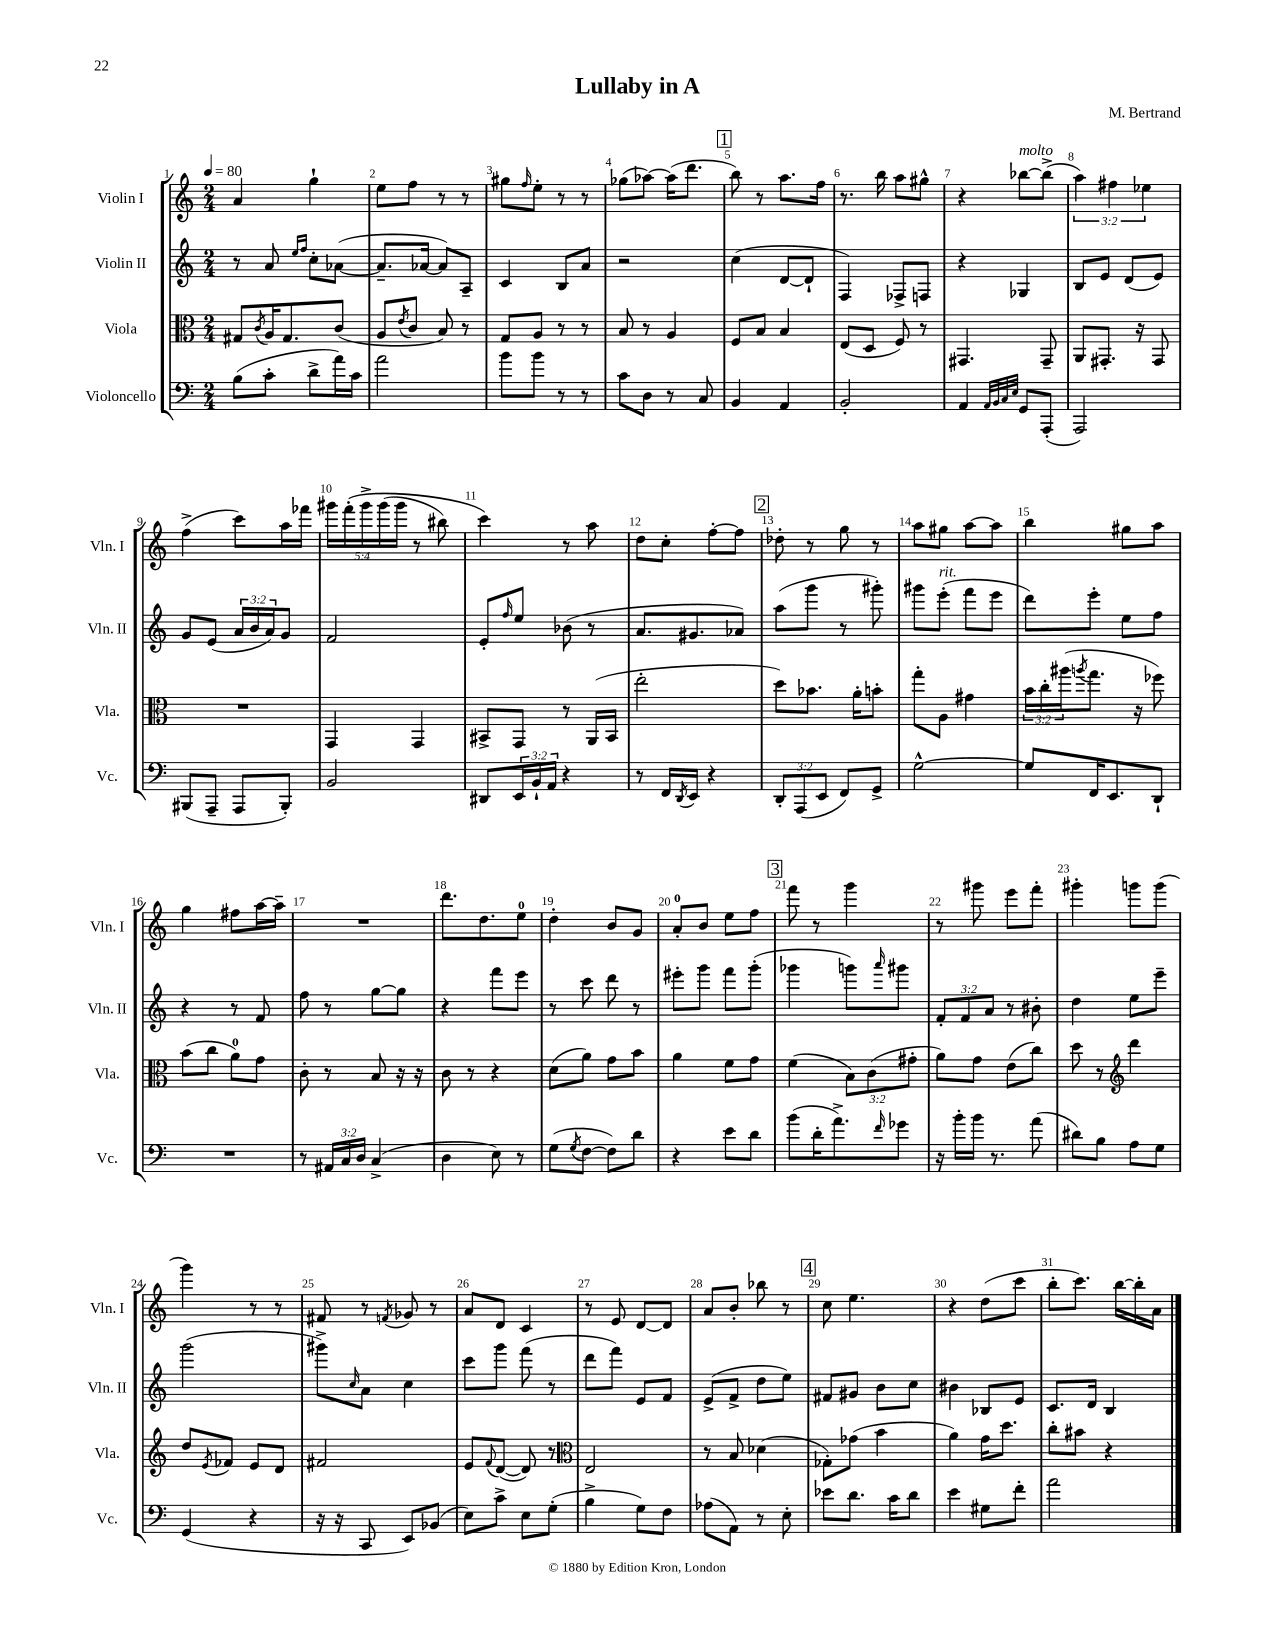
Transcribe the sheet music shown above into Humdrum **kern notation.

**kern	**kern	**kern	**kern
*part4	*part3	*part2	*part1
*staff4	*staff3	*staff2	*staff1
*I"Violoncello	*I"Viola	*I"Violin II	*I"Violin I
*I'Vc.	*I'Vla.	*I'Vln. II	*I'Vln. I
*clefF4	*clefC3	*clefG2	*clefG2
*k[]	*k[]	*k[]	*k[]
*M2/4	*M2/4	*M2/4	*M2/4
*MM80	*MM80	*MM80	*MM80
=1	=1	=1	=1
(8B\L	8G#X/L	8r	4a/
.	8qc/	.	.
8c'\J	16A/K	8a/	.
.	8.G#/	.	.
.	.	16qqee/LL	.
.	.	16qqff/JJ	.
8d^\L	.	8cc'\L	4gg`\
16a\L)	(8c/J	([8a-X\J	.
16c\JJ	.	.	.
=2	=2	=2	=2
2a\	8A/L	8.a-~/L]	8ee\L
.	8qe/	.	.
.	8c/J	.	8ff\J
.	.	[16a-X/Jk	.
.	8B/)	8a-/L])	8r
.	8r	8A~/J	8r
=3	=3	=3	=3
8b\L	8G/L	4c/	8gg#X\L
.	.	.	16qqff/
8b\J	8A/J	.	8ee'\J
8r	8r	8B/L	8r
8r	8r	8a/J	8r
=4	=4	=4	=4
8c\L	8B/	2r	(8gg-X\L
8D\J	8r	.	[8aa-X\J)
8r	4A/	.	(16aa-\KL]
.	.	.	8.ddd\J
8C/	.	.	.
!!LO:REH:place=s1:t=1
=5	=5	=5	=5
4BB/	8F/L	(4cc\	8bb\)
.	8B/J	.	8r
4AA/	4B/	[8d/L	8.aa\L
.	.	8d`/J]	.
.	.	.	16ff\Jk
=6	=6	=6	=6
2BB'/	(8E/L	4F/)	8.r
.	8D/J	.	.
.	.	.	16bb\
.	8F/)	8F-X^/L	8aa\L
.	8r	8Fn/J	8gg#X^^\J
=7	=7	=7	=7
4AA/	4.GG#X/	4r	4r
32qqAA/LLL	.	.	.
32qqBB/	.	.	.
32qqC/	.	.	.
32qqE/JJJ	.	.	.
!	!	!	!LO:TX:a:i:t=molto
8GG/L	.	4G-X/	[8bb-X\L
(8AAA'/J	8GG#~/	.	(8bb-^\J]
=8	=8	=8	=8
2AAA/)	8AA/L	8B/L	6aa\)
.	8.GG#X'/J	8e/J	.
.	.	.	6ff#X\
.	.	(8d/L	.
.	16r	.	.
.	.	.	6ee-X\
.	8GG#/	8e/J)	.
!!LO:LB:g=z
=9	=9	=9	=9
(8BBB#X/L	2r	8g/L	(4ff^\
8AAA~/J	.	(8e/J	.
8AAA/L	.	24a/LL	8ccc\L)
.	.	24b/	.
.	.	24a/J)	.
8BBB#'/J)	.	8g/J	16aa\L
.	.	.	16fff-X\JJ
=10	=10	=10	=10
2BB/	4GG/	2f/	20ggg#X\LL
.	.	.	(20fff'\
.	.	.	20ggg#^\
.	.	.	(20ggg#\
.	.	.	20ggg#\JJ
.	4GG/	.	8r
.	.	.	8bb#X\)
=11	=11	=11	=11
8DD#X/L	8BB#X^/L	8e'/L	4ccc\)
.	.	16qqff/	.
24EE/L	8GG/J	8ee/J	.
24BB`/	.	.	.
24AA/JJ	.	.	.
4r	8r	(8b-X\	8r
.	(16AA/LL	8r	8aa\
.	16BB#/JJ	.	.
=12	=12	=12	=12
8r	2ee'\	8.a/L	8dd\L
16FF/LL	.	.	8cc'\J
8qDD/	.	.	.
16EE/JJ	.	8.g#X/	.
4r	.	.	[8ff'\L
.	.	8a-X/J)	8ff\J]
!!LO:REH:place=s1:t=2
=13	=13	=13	=13
12DD'/L	8dd\L)	(8aa\L	8dd-X'\
(12AAA/	.	.	.
.	8.b-X\J	8ggg\J	8r
12EE/J	.	.	.
8FF/L)	.	8r	8gg\
.	16a'\KL	.	.
8GG^/J	8bn'\J	8ggg#X'\)	8r
=14	=14	=14	=14
[2G^^\	8gg'\L	8ggg#X\L	8aa\L
!	!	!LO:TX:a:i:t=rit.	!
.	8A\J	(8eee'\J	8gg#X\J
.	4g#X\	8fff\L	[8aa\L
.	.	8eee\J	8aa\J]
=15	=15	=15	=15
8G/L]	24b\LL	8ddd\L)	4bb\
.	24cc'\	.	.
.	(24aa#X\J	.	.
.	8qaan/	.	.
16FF/K	8.gg\J	8eee'\J	.
8.EE/	.	.	.
.	.	8ee\L	8gg#X\L
.	16r	.	.
8DD`/J	8ff-X\)	8ff\J	8aa\J
!!LO:LB:g=z
=16	=16	=16	=16
2r	(8b\L	4r	4gg\
.	8cc\J	.	.
.	8a\L)	8r	8ff#X\L
.	8g\J	8f/	[16aa\L
.	.	.	16aa~\JJ]
=17	=17	=17	=17
8r	8c'\	8ff\	2r
24AA#X/LL	8r	8r	.
24C/	.	.	.
24D/JJ	.	.	.
(4C^/	8B/	[8gg\L	.
.	16r	8gg\J]	.
.	16r	.	.
=18	=18	=18	=18
4D\	8c\	4r	8.ddd\L
.	8r	.	.
.	.	.	8.dd\
8E\)	4r	8fff\L	.
8r	.	8eee\J	8ee\J
=19	=19	=19	=19
(8G\L	(8d\L	8r	4dd'\
8qG/	.	.	.
[8F\J	8a\J)	8ccc\	.
8F\L])	8g\L	8ddd\	8b/L
8d\J	8b\J	8r	8g/J
=20	=20	=20	=20
4r	4a\	8eee#X'\L	8a'/L
.	.	8ggg\J	8b/J
8e\L	8f\L	8fff\L	8ee\L
8d\J	8g\J	(8ggg'\J	8ff\J
!!LO:REH:place=s1:t=3
=21	=21	=21	=21
(8b\L	(4f\	4ggg-X\	8fff\
16d'\K	.	.	8r
8.a^\)	.	.	.
.	12B\L)	8gggn\L)	4ggg\
.	(12c\	.	.
16qqf/	.	16qqaaa/	.
8g-X\J	.	8ggg#X\J	.
.	12g#X'\J	.	.
=22	=22	=22	=22
16r	8a\L)	12f'/L	8r
16b'\LL	.	.	.
.	.	12f/	.
16b\JJ	8g\J	.	8ggg#X\
.	.	12a/J	.
8.r	.	.	.
.	(8e\L	8r	8eee\L
(8a\	8cc\J)	8b#X'\	8fff'\J
=23	=23	=23	=23
8d#X\L)	8dd\	4dd\	4ggg#X'\
8B\J	8r	.	.
*	*clefG2	*	*
8A\L	4ddd\	8ee\L	8gggn\L
8G\J	.	8eee~\J	(8ggg\J
!!LO:LB:g=z
=24	=24	=24	=24
(4GG/	8dd/L	(2ggg\	4ggg\)
.	8qe/	.	.
.	8f-X/J	.	.
4r	8e/L	.	8r
.	8d/J	.	8r
=25	=25	=25	=25
16r	2f#X/	8ggg#X^\L)	8f#X/
16r	.	.	.
.	.	16qqcc/	.
8CC/	.	8a\J	8r
.	.	.	8qfn/
8EE/L)	.	4cc\	8g-X/
(8BB-X/J	.	.	8r
=26	=26	=26	=26
8E\L)	8e/L	8ccc\L	8a/L
.	8qqf/	.	.
8c^\J	([8d/J	8ggg\J	8d/J
8E\L	8d/])	(8fff\	4c/
(8G'\J	8r	8r	.
=27	=27	=27	=27
*	*clefC3	*	*
4B^\	2E/	8ddd\L	8r
.	.	8fff\J)	8e/
8G\L)	.	8e/L	[8d/L
8F\J	.	8f/J	8d/J]
=28	=28	=28	=28
(8A-X\L	8r	(8e^/L	8a/L
8AA\J)	8B/	8f^/J	8b'/J
8r	(4d-X\	8dd\L	8bb-X\
8E'\	.	8ee\J)	8r
!!LO:REH:place=s1:t=4
=29	=29	=29	=29
8e-X\L	8G-X'\L)	8f#X/L	8cc\
8.d\J	(8g-X\J	8g#X/J	4.ee\
.	4b\	8b\L	.
16c\KL	.	.	.
8d\J	.	8cc\J	.
=30	=30	=30	=30
4e\	4a\)	4b#X\	4r
8G#X\L	16g\KL	8B-X/L	(8dd\L
.	8.dd\J	.	.
8f'\J	.	8e/J	8ccc\J
=31	=31	=31	=31
2a\	8cc'\L	8.c/L	8bb'\L
.	8b#X\J	.	8.ccc\J)
.	.	16d/Jk	.
.	4r	4B/	.
.	.	.	[16bb\LL
.	.	.	16bb'\]
.	.	.	16a\JJ
==	==	==	==
*-	*-	*-	*-
